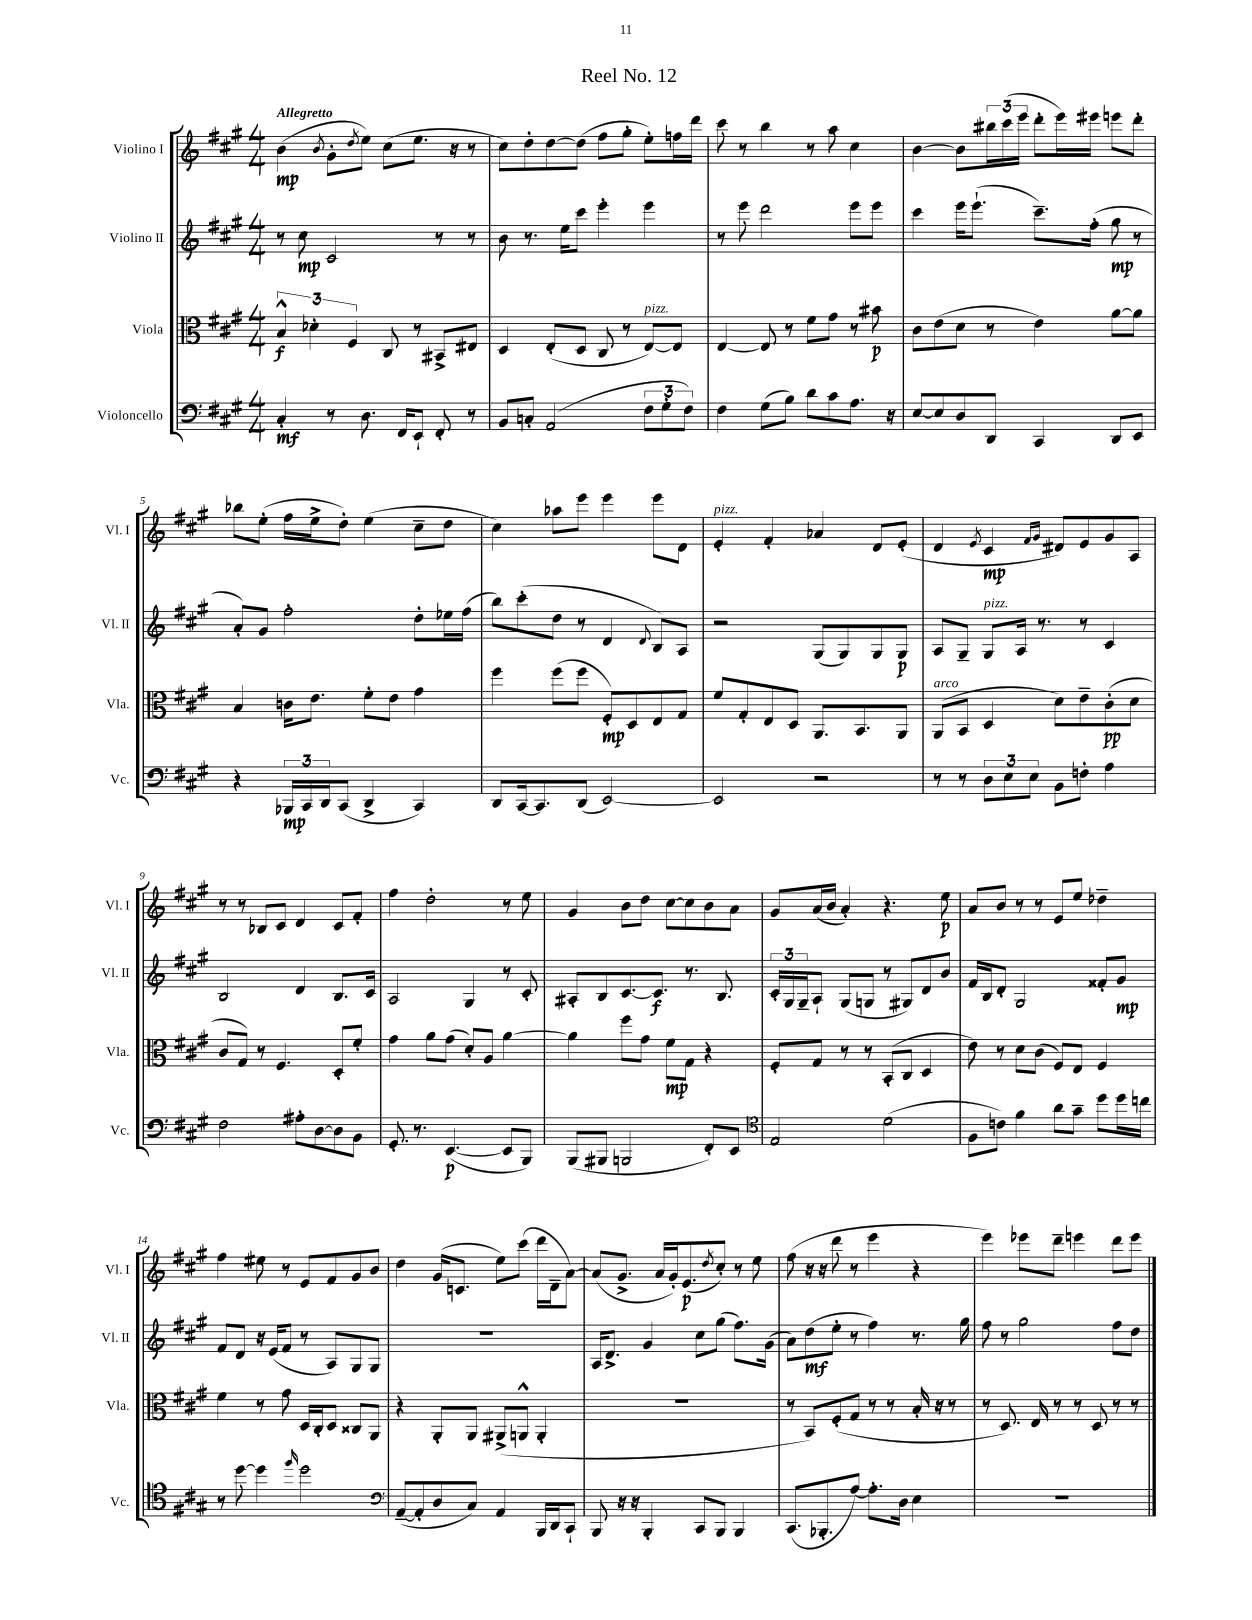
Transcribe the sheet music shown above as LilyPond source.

\header { title = "Reel No. 12" }
<<
\new StaffGroup <<
\new Staff = "s0" \with { instrumentName = "Violino I" shortInstrumentName = "Vl. I" } {
    \clef treble \key a \major \numericTimeSignature \time 4/4 \tempo "Allegretto"
    b'4\mp( \acciaccatura { b'8 } gis'8-. \acciaccatura { d''8 } e''8) cis''8( e''8. r16 r8 |
    cis''8) d''8-. d''8~ d''8( fis''8 gis''8-. e''8-.) f''16 d'''16 |
    cis'''8 r8 b''4 r8 a''8 cis''4 |
    b'4~ b'8 \tuplet 3/2 { bis''16 cis'''16( e'''16 } d'''8-. e'''16) eis'''16 e'''8 d'''8-. |
    bes''8 e''8-.( fis''16 e''16-> d''8-.) e''4( cis''8-- d''8 |
    cis''4) aes''8 e'''8 e'''4 e'''8 d'8 |
    e'4-.^\markup { \italic "pizz." } fis'4-. aes'4 d'8 e'8-.( |
    d'4 \acciaccatura { e'8 } cis'4\mp \grace { fis'16 gis'16 } dis'8) e'8 gis'8 a8 |
    r8 r8 bes8 cis'8 d'4 cis'8 fis'8-. |
    fis''4 d''2-. r8 e''8 |
    gis'4 b'8 d''8 cis''8~ cis''8 b'8 a'8 |
    gis'8 a'16( b'16 a'4-.) r4. e''8\p |
    a'8 b'8 r8 r8 e'8 e''8 des''4-- |
    fis''4 eis''8 r8 e'8 fis'8 gis'8 b'8 |
    d''4 gis'16( c'8. e''8) cis'''8( d'''16 d'16-- a'8~) |
    a'8( gis'8.-> a'16 gis'16-.) e'8.\p( \acciaccatura { d''8 } cis''8-.) r8 e''8 |
    fis''8( r16 r16 d'''8 r8 e'''4 r4 |
    e'''4) ees'''8 d'''8-- e'''4 d'''8 e'''8 \bar "|." |
}
\new Staff = "s1" \with { instrumentName = "Violino II" shortInstrumentName = "Vl. II" } {
    \clef treble \key a \major \numericTimeSignature \time 4/4
    r8 cis''8\mp cis'2 r8 r8 |
    b'8 r8. e''16 cis'''8 e'''4-. e'''4 |
    r8 e'''8 d'''2 e'''8 e'''8 |
    cis'''4 e'''16 e'''8.-!( cis'''8.--) fis''16-.( gis''8\mp r8 |
    a'8-.) gis'8 fis''2-. d''8-. ees''16 fis''16( |
    b''8) cis'''8-.( d''8 r8 d'4 \appoggiatura { d'8 } b8) a8 |
    r2 gis8( gis8) gis8 gis8\p |
    a8 gis8-- gis8^\markup { \italic "pizz." } a16 r8. r8 cis'4 |
    b2 d'4 b8. cis'16 |
    a2 gis4 r8 cis'8-. |
    ais8-. b8 cis'8.~ cis'8.\f r8. b8. |
    \tuplet 3/2 { cis'16-. gis16 gis16-- } a8-! gis8( g8 r8 gis8) d'8 b'8 |
    fis'16 b16 d'8-. gis2 fisis'8-. gis'8\mp |
    fis'8 d'8 r16 e'16( fis'8 r8 a8) gis8 gis8 |
    r1 |
    a16 d'8.-> gis'4 cis''8 gis''8( fis''8.) gis'16( |
    a'8) d''8\mf( e''8-. r8 fis''4) r8. gis''16 |
    fis''8 r8 gis''2 fis''8 d''8 \bar "|." |
}
\new Staff = "s2" \with { instrumentName = "Viola" shortInstrumentName = "Vla." } {
    \clef alto \key a \major \numericTimeSignature \time 4/4
    \tuplet 3/2 { b4-^\f des'4-. fis4 } cis8 r8 bis,8-> eis8 |
    d4 e8-.( d8 cis8 r8 e8~^\markup { \italic "pizz." }) e8 |
    e4~ e8 r8 fis'8 gis'8 r8 bis'8\p |
    cis'8 e'8( d'8 r8 e'4) a'8~ a'8 |
    b4 c'16 e'8. fis'8-. e'8 gis'4 |
    fis''4 fis''8( fis''8 fis8-.\mp) d8 e8 gis8 |
    fis'8 gis8-. e8 d8 a,8. b,8. a,8 |
    a,8^\markup { \italic "arco" }( b,8 d4 d'8) e'8-- cis'8-.\pp( d'8 |
    cis'8 gis8) r8 fis4. d8-. fis'8-. |
    gis'4 a'8 gis'8( d'8-.) a8 a'4~ |
    a'4 fis''8 gis'8 fis'8\mp gis8 r4 |
    fis8-. gis8 r8 r8 b,8-.( cis8 d4 |
    e'8) r8 d'8 cis'8( fis8) e8 fis4 |
    fis'4 r8 gis'8 d16 cis16-. d8 cisis8 a,8 |
    r4 a,8-. a,8 ais,8->( a,8-^ a,4-. |
    R1 |
    r8 b,8) fis8-.( gis8 r8 r8 b16-. r16 r8 |
    r8 d8.) e16 r8 r8 d8 r8 r8 \bar "|." |
}
\new Staff = "s3" \with { instrumentName = "Violoncello" shortInstrumentName = "Vc." } {
    \clef bass \key a \major \numericTimeSignature \time 4/4
    cis4-.\mf r8 d8. fis,16 e,8-! fis,8-. r8 |
    b,8 c8-. a,2( \tuplet 3/2 { fis8 gis8-. fis8) } |
    fis4 gis8( b8) d'8 cis'8 a8. r16 |
    e8~ e8 d8 d,8 cis,4 d,8 e,8 |
    r4 \tuplet 3/2 { bes,,16\mp cis,16 d,16 } cis,8( d,4-> cis,4) |
    d,8 cis,16~ cis,8. d,8( e,2~) |
    e,2 r2 |
    r8 r8 \tuplet 3/2 { d8 e8 e8 } b,8 f8-. a4 |
    fis2 ais8-. d8~ d8 b,8 |
    gis,8.-. r8. e,4.~\p( e,8 b,,8) |
    b,,8( bis,,8 b,,2 fis,8-.) e,8 |
    \clef tenor e2 d'2( |
    fis8 c'8) fis'4 a'8 gis'8-- d''8 d''16 c''16 |
    r8 d''8~ d''4 \grace { fis''16 } d''2 |
    \clef bass a,8~--( a,8-. d8 cis8) a,4 b,,16 d,16 cis,8-! |
    b,,8 r16 r16 b,,4-. cis,8 b,,8 b,,4 |
    cis,8.( bes,,8.-. a8~) a8.-. d16 e4 |
    R1 \bar "|." |
}
>>
>>
